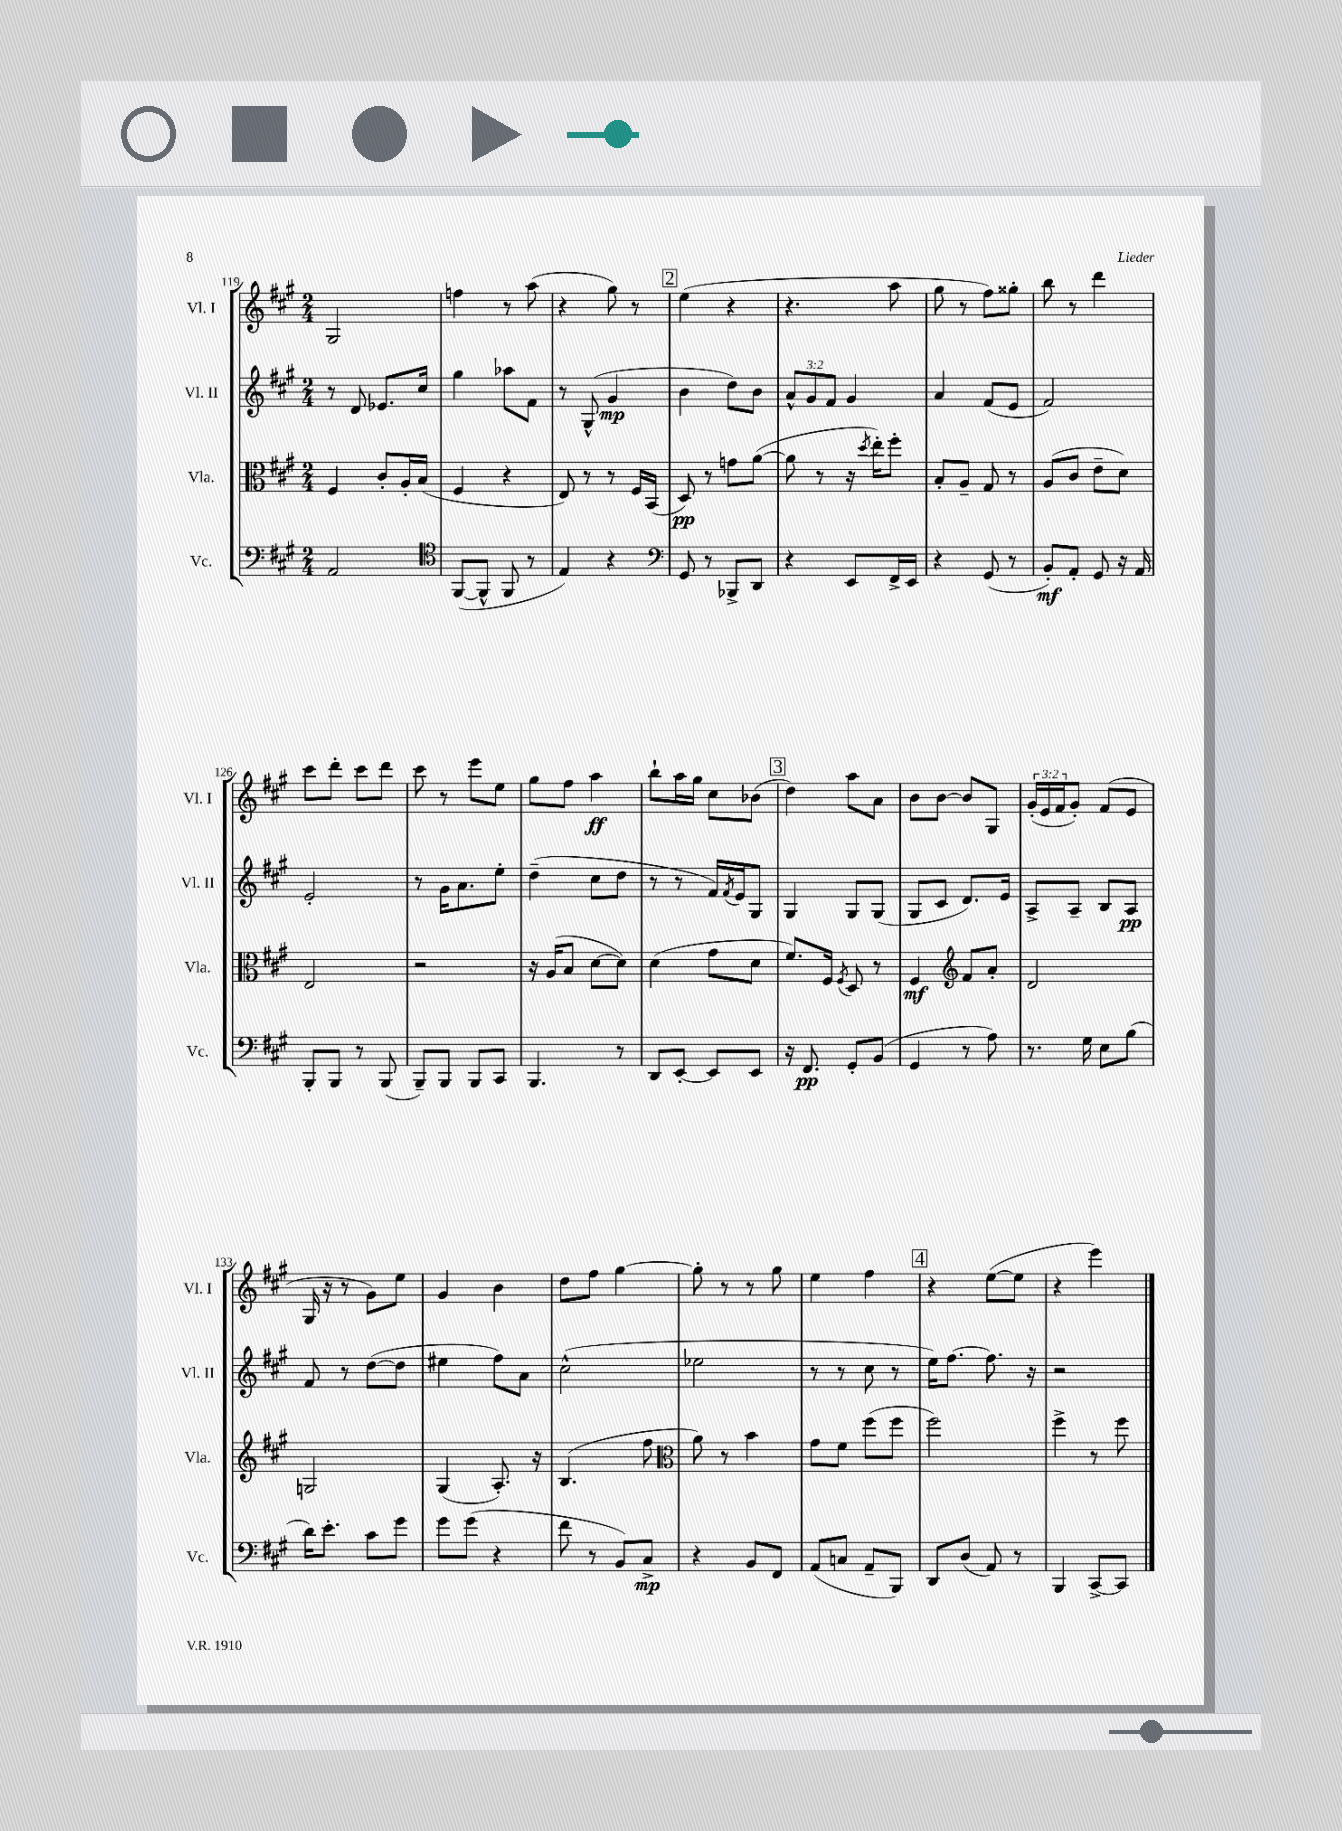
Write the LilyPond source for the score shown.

<<
\new StaffGroup <<
\new Staff = "s0" \with { instrumentName = "Vl. I" shortInstrumentName = "Vl. I" } {
    \clef treble \key a \major \numericTimeSignature \time 2/4 \override Staff.TupletNumber.text = #tuplet-number::calc-fraction-text
    gis2 |
    f''4 r8 a''8( |
    r4 gis''8) r8 |
    \mark \markup { \box "2" } e''4( r4 |
    r4. a''8 |
    gis''8 r8 fis''8) gisis''8-. |
    b''8 r8 d'''4 |
    cis'''8 d'''8-. cis'''8 d'''8 |
    cis'''8 r8 e'''8 e''8 |
    gis''8 fis''8 a''4\ff |
    b''8-! a''16 gis''16 cis''8 bes'8( |
    \mark \markup { \box "3" } d''4) a''8 a'8 |
    b'8 b'8~ b'8 gis8 |
    \tuplet 3/2 { gis'16-.( e'16 fis'16 } gis'8-.) fis'8( e'8 |
    gis16 r16 r8 gis'8) e''8 |
    gis'4 b'4 |
    d''8 fis''8 gis''4~ |
    gis''8-. r8 r8 gis''8 |
    e''4 fis''4 |
    \mark \markup { \box "4" } r4 e''8~( e''8 |
    r4 e'''4) \bar "|." |
}
\new Staff = "s1" \with { instrumentName = "Vl. II" shortInstrumentName = "Vl. II" } {
    \clef treble \key a \major \numericTimeSignature \time 2/4 \override Staff.TupletNumber.text = #tuplet-number::calc-fraction-text
    r8 d'8 ees'8. cis''16 |
    gis''4 aes''8 fis'8 |
    r8 gis8-^( gis'4\mp |
    \mark \markup { \box "2" } b'4 d''8) b'8 |
    \tuplet 3/2 { a'8-^ gis'8 fis'8 } gis'4 |
    a'4 fis'8( e'8 |
    fis'2) |
    e'2-. |
    r8 gis'16 a'8. e''8-. |
    d''4--( cis''8 d''8 |
    r8 r8 fis'16) \acciaccatura { fis'8 } e'16 gis8 |
    \mark \markup { \box "3" } gis4 gis8 gis8( |
    gis8 cis'8 d'8.) e'16 |
    a8-> a8-- b8 a8\pp |
    fis'8 r8 d''8~( d''8 |
    eis''4 fis''8) a'8 |
    cis''2-^( |
    ees''2 |
    r8 r8 cis''8 r8 |
    \mark \markup { \box "4" } e''16) fis''8.~ fis''8. r16 |
    r2 \bar "|." |
}
\new Staff = "s2" \with { instrumentName = "Vla." shortInstrumentName = "Vla." } {
    \clef alto \key a \major \numericTimeSignature \time 2/4
    fis4 cis'8-. a16-. b16( |
    fis4 r4 |
    e8) r8 r8 fis16 b,16( |
    \mark \markup { \box "2" } d8\pp) r8 g'8 a'8~( |
    a'8 r8 r16 \acciaccatura { d''8 } e''16-.) fis''8-. |
    b8-. a8-- gis8 r8 |
    a8( cis'8 e'8-- d'8) |
    e2 |
    r2 |
    r16 a16( b8 d'8~ d'8) |
    d'4( gis'8 d'8 |
    \mark \markup { \box "3" } fis'8.) fis16 \acciaccatura { fis8 } d8 r8 |
    fis4\mf \clef treble fis'8 a'8-. |
    d'2 |
    g2 |
    gis4( a8.-.) r16 |
    b4.( fis''8 |
    \clef alto a'8) r8 b'4 |
    gis'8 fis'8 fis''8( fis''8 |
    \mark \markup { \box "4" } fis''2) |
    fis''4-> r8 fis''8 \bar "|." |
}
\new Staff = "s3" \with { instrumentName = "Vc." shortInstrumentName = "Vc." } {
    \clef bass \key a \major \numericTimeSignature \time 2/4
    a,2 |
    \clef tenor fis,8~( fis,8-^ fis,8 r8 |
    e4) r4 |
    \mark \markup { \box "2" } \clef bass gis,8 r8 bes,,8-> d,8 |
    r4 e,8 fis,16-> e,16 |
    r4 gis,8( r8 |
    b,8-.\mf) a,8-. gis,8 r16 a,16 |
    b,,8-. b,,8 r8 b,,8( |
    b,,8--) b,,8 b,,8 cis,8 |
    b,,4. r8 |
    d,8 e,8~-. e,8 e,8 |
    \mark \markup { \box "3" } r16 fis,8.\pp gis,8-. b,8( |
    gis,4 r8 a8) |
    r8. gis16 e8 b8( |
    d'16) e'8.-. cis'8 gis'8 |
    gis'8 gis'8( r4 |
    fis'8 r8 b,8) cis8->\mp |
    r4 b,8 fis,8 |
    a,8( c8 a,8-- b,,8) |
    \mark \markup { \box "4" } d,8 d8( a,8) r8 |
    b,,4 cis,8~-> cis,8 \bar "|." |
}
>>
>>
\layout { \context { \Score currentBarNumber = #119 } }
